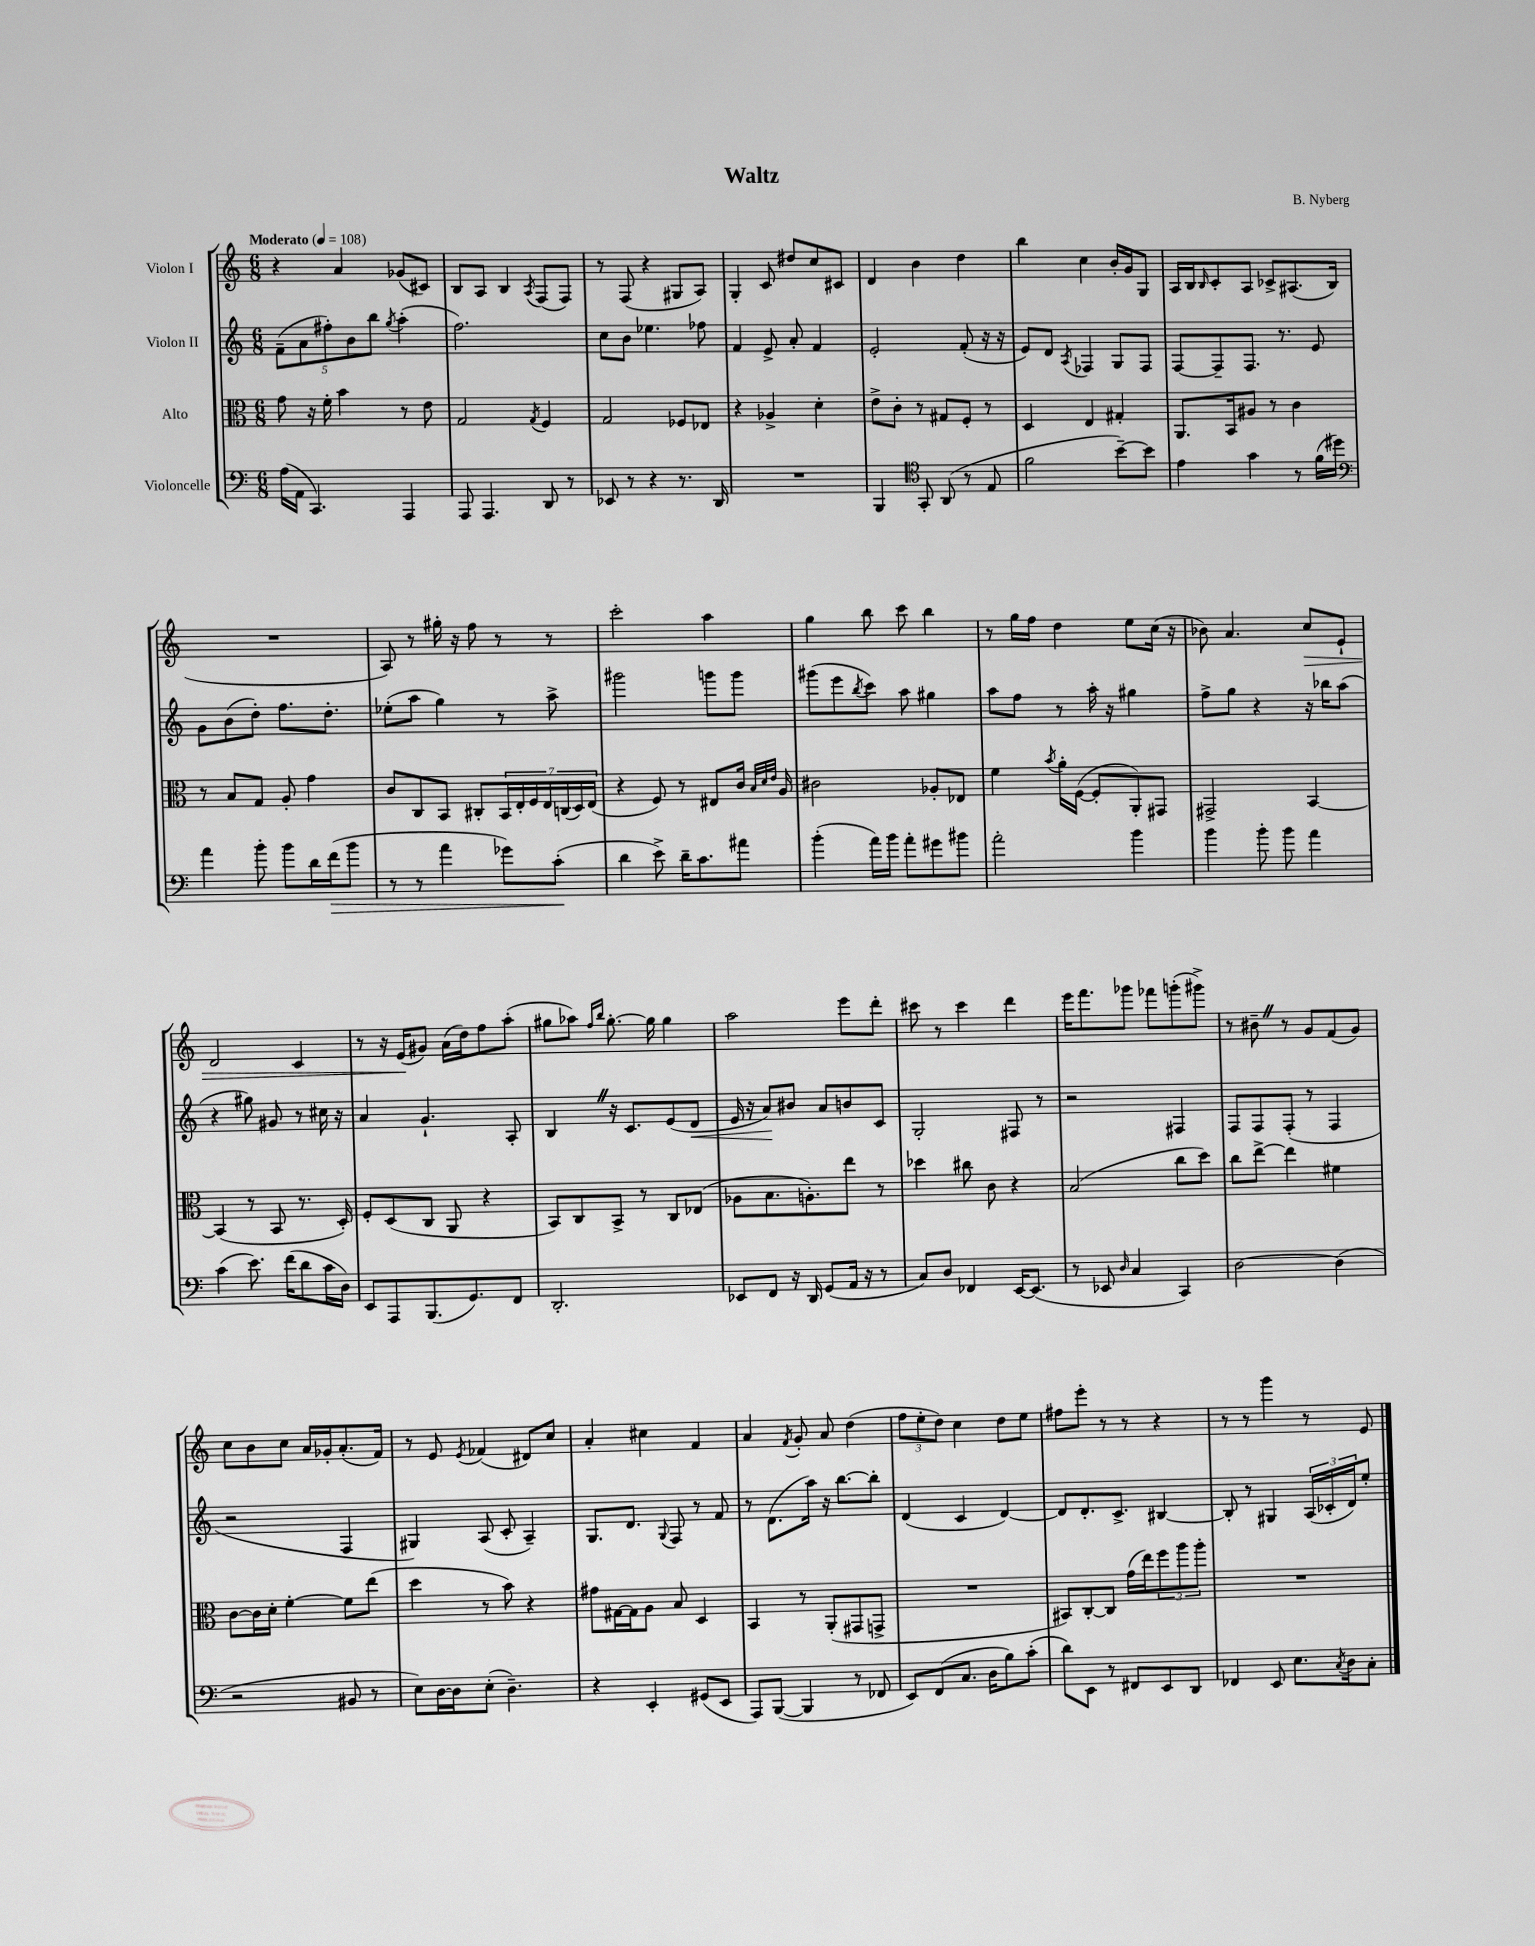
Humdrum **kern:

**kern	**kern	**kern	**kern
*staff4	*staff3	*staff2	*staff1
*clefF4	*clefC3	*clefG2	*clefG2
*k[]	*k[]	*k[]	*k[]
*M6/8	*M6/8	*M6/8	*M6/8
*MM108	*MM108	*MM108	*MM108
(16A	8g	(10f~	4r
16AA	.	.	.
.	.	10a	.
4.CC)	16r	.	.
.	16f'	.	.
.	.	10ff#')	.
.	4b	.	4a
.	.	10b	.
.	.	10bb	.
.	.	8qgg	.
4AAA	8r	(4aa'	(8g-
.	8e	.	8c#)
=	=	=	=
8AAA	2G	2.ff)	8B
4.AAA	.	.	8A
.	.	.	4B
.	8qG	.	8qA
8DD	4F	.	(8F
8r	.	.	8F)
=	=	=	=
8EE-	2G	8cc	8r
8r	.	8b	(8F
4r	.	4.ee-	4r
8.r	8F-	.	8G#
.	8E-	8ff-	8A)
16DD	.	.	.
=	=	=	=
2.r	4r	4f	4G'
.	4A-^	8e^	8c
.	.	8a'	8dd#
.	4d'	4f	8cc
.	.	.	8c#
=	=	=	=
4BBB	8e^	2e'	4d
.	8c'	.	.
*clefC4	*	*	*
8GG'	8r	.	4b
(8AA	8G#	.	.
8r	8F'	(8f'	4dd
8E	8r	16r	.
.	.	16r	.
=	=	=	=
2f	4D	8e)	4bb
.	.	8d	.
.	.	8qA	.
.	4E	4F-	4cc
[8b~)	4G#'	8G	16b'
.	.	.	16g
8b]	.	8F-	8G
=	=	=	=
4e	8.AA	[8F	16A
.	.	.	16B
.	.	.	16qqB
.	.	8F~]	8c'
.	16BB	.	.
4g	8A#	8.F	8A
.	8r	.	8c-^
.	.	8.r	.
8r	4c	.	(8.A#
(16f	.	8e	.
16dd#)	.	.	16B
=	=	=	=
*clefF4	*	*	*
4a	8r	8g	2.r
.	8B	(8b	.
8b'	8G	8dd')	.
8b	8A'	8.ff	.
16d	4g	.	.
(16f	.	8.dd'	.
8b	.	.	.
=	=	=	=
8r	8c	(8ee-'	8A)
8r	8C	8aa	8r
4a	8BB	4gg)	16gg#'
.	.	.	16r
.	8C#'	.	8ff
8g-)	28BB	8r	8r
.	28E'	.	.
.	28F	.	.
.	28E	.	.
(8c'	.	8aa^	8r
.	(28C	.	.
.	28D)	.	.
.	(28E	.	.
=	=	=	=
4d	4r	2ggg#	2ccc'
8e^)	8F)	.	.
16d~	8r	.	.
8.c	.	.	.
.	8E#	8ggg	4aa
8a#	16c	8ggg	.
.	32qqB	.	.
.	32qqd	.	.
.	32qqe	.	.
.	16A	.	.
=	=	=	=
(4b'	2c#	(8ggg#	4gg
.	.	8eee	.
.	.	8qbb	.
16a)	.	8ccc)	8bb
16b	.	.	.
8a'	.	8aa	8ccc
8g#	8A-'	4gg#	4bb
8b#	8E-	.	.
=	=	=	=
2a'	4f	8aa	8r
.	.	8ff	16gg
.	.	.	16ff
.	8qb	.	.
.	16a'	8r	4dd
.	([16F	.	.
.	8F']	16aa'	.
.	.	16r	.
4b	8AA')	4gg#	8ee
.	8GG#	.	(16cc
.	.	.	16r
=	=	=	=
4b	2GG#^	8ff^	8b-)
.	.	8gg	4.a
8b'	.	4r	.
8b	.	.	.
4a	[4BB	16r	8cc
.	.	16bb-	.
.	.	(8aa	8e`
=	=	=	=
(4c	(4BB]	4r	2d
8.e)	8r	8gg#)	.
.	8BB	8g#	.
(16f	.	.	.
8d	8.r	8r	4c
16c	.	16cc#	.
16D)	16D')	16r	.
=	=	=	=
8EE	8F'	4a	8r
8AAA	(8D	.	16r
.	.	.	(16e
(8.BBB	8C	4.g`	8g#)
.	8AA	.	(16a
8.GG)	.	.	16dd)
.	4r	.	8ff
8FF	.	8A'	(8aa'
=	=	=	=
2.DD'	8BB)	4B	8gg#
.	8C	.	8aa-)
.	.	.	16qqff
.	.	.	16qqbb
.	8BB^	16r	[8.gg#'
.	.	8.c	.
.	8r	.	.
.	.	.	16gg#]
.	8C	(8e	4gg#
.	(8E-	8d	.
=	=	=	=
8EE-	8A-	16e	2aa
.	.	16r	.
8FF	8.B	8a)	.
16r	.	8b#	.
16DD	8.A')	.	.
(8GG	.	8a	.
16AA	8ee	8b	8eee
16r	.	.	.
8r	8r	8c	8ddd'
=	=	=	=
8C)	4dd-	2G'	8ccc#
8D	.	.	8r
4FF-	8cc#	.	4ccc#
.	8c	.	.
[16EE	4r	8F#	4ddd
(8.EE]	.	.	.
.	.	8r	.
=	=	=	=
8r	(2B	2r	16eee
.	.	.	8.fff
8EE-	.	.	.
16qqD	.	.	.
4C	.	.	8ggg-
.	.	.	8fff-
4CC)	8cc	4F#	(8ggg'
.	8dd)	.	8ggg#^)
=	=	=	=
[2D	8cc	8F	8r
.	[8ee^	8F	8b#~
.	4ee]	(8F'	8r
.	.	8r	8g
(4D]	4f#	4F	(8f
.	.	.	8g)
=	=	=	=
2r	[8c	2r	8cc
.	16c]	.	8b
.	16d'	.	.
.	[4f'	.	8cc
.	.	.	16a
.	.	.	16g-'
8BB#	8f]	4F	(8.a'
8r	(8ee	.	.
.	.	.	16f)
=	=	=	=
8E)	4dd	4G#)	8r
[16D	.	.	8e
16D]	.	.	.
.	.	.	8qe
(8E'	8r	(8A	(4f-
4.D~)	8b)	8c'	.
.	4r	4A~)	8d#)
.	.	.	8cc
=	=	=	=
4r	8g#	8.G	4a'
.	[16G#	.	.
.	16G#]	8.d	.
4EE'	8A	.	4cc#
.	.	8qqG	.
.	8B	8F	.
(8GG#	4D	8r	4f
8EE	.	8f	.
=	=	=	=
8AAA)	4BB	8r	4a
([8BBB	.	(8.d	.
.	.	.	8qf
4BBB]	8r	.	8g'
.	.	16aa)	.
.	(8AA'	16r	8a
.	.	[8.bb	.
8r	8GG#	.	(4dd
8FF-	8GG^	8bb']	.
=	=	=	=
8EE)	2.r	(4d	12ff
.	.	.	12ee'
(8FF	.	.	.
.	.	.	12dd)
8.C	.	4c	4cc
16D	.	.	.
8B)	.	[4d)	8dd
(8c'	.	.	8ee
=	=	=	=
8d)	8BB#)	8d]	8ff#
8EE	[8C'	8.d'	8eee'
8r	8C]	.	8r
.	.	8.c^	.
8FF#	(16g	.	8r
.	16ee)	.	.
8EE	12ff	[4B#	4r
.	12aa	.	.
8DD	.	.	.
.	12aa'	.	.
=	=	=	=
4FF-	2.r	8B#']	8r
.	.	8r	8r
8EE	.	4G#	4ggg
8.E	.	.	.
.	.	(24A	8r
.	.	24c-'	.
8qC	.	.	.
16D	.	.	.
.	.	24d)	.
8C'	.	8ee'	8e
==	==	==	==
*-	*-	*-	*-
